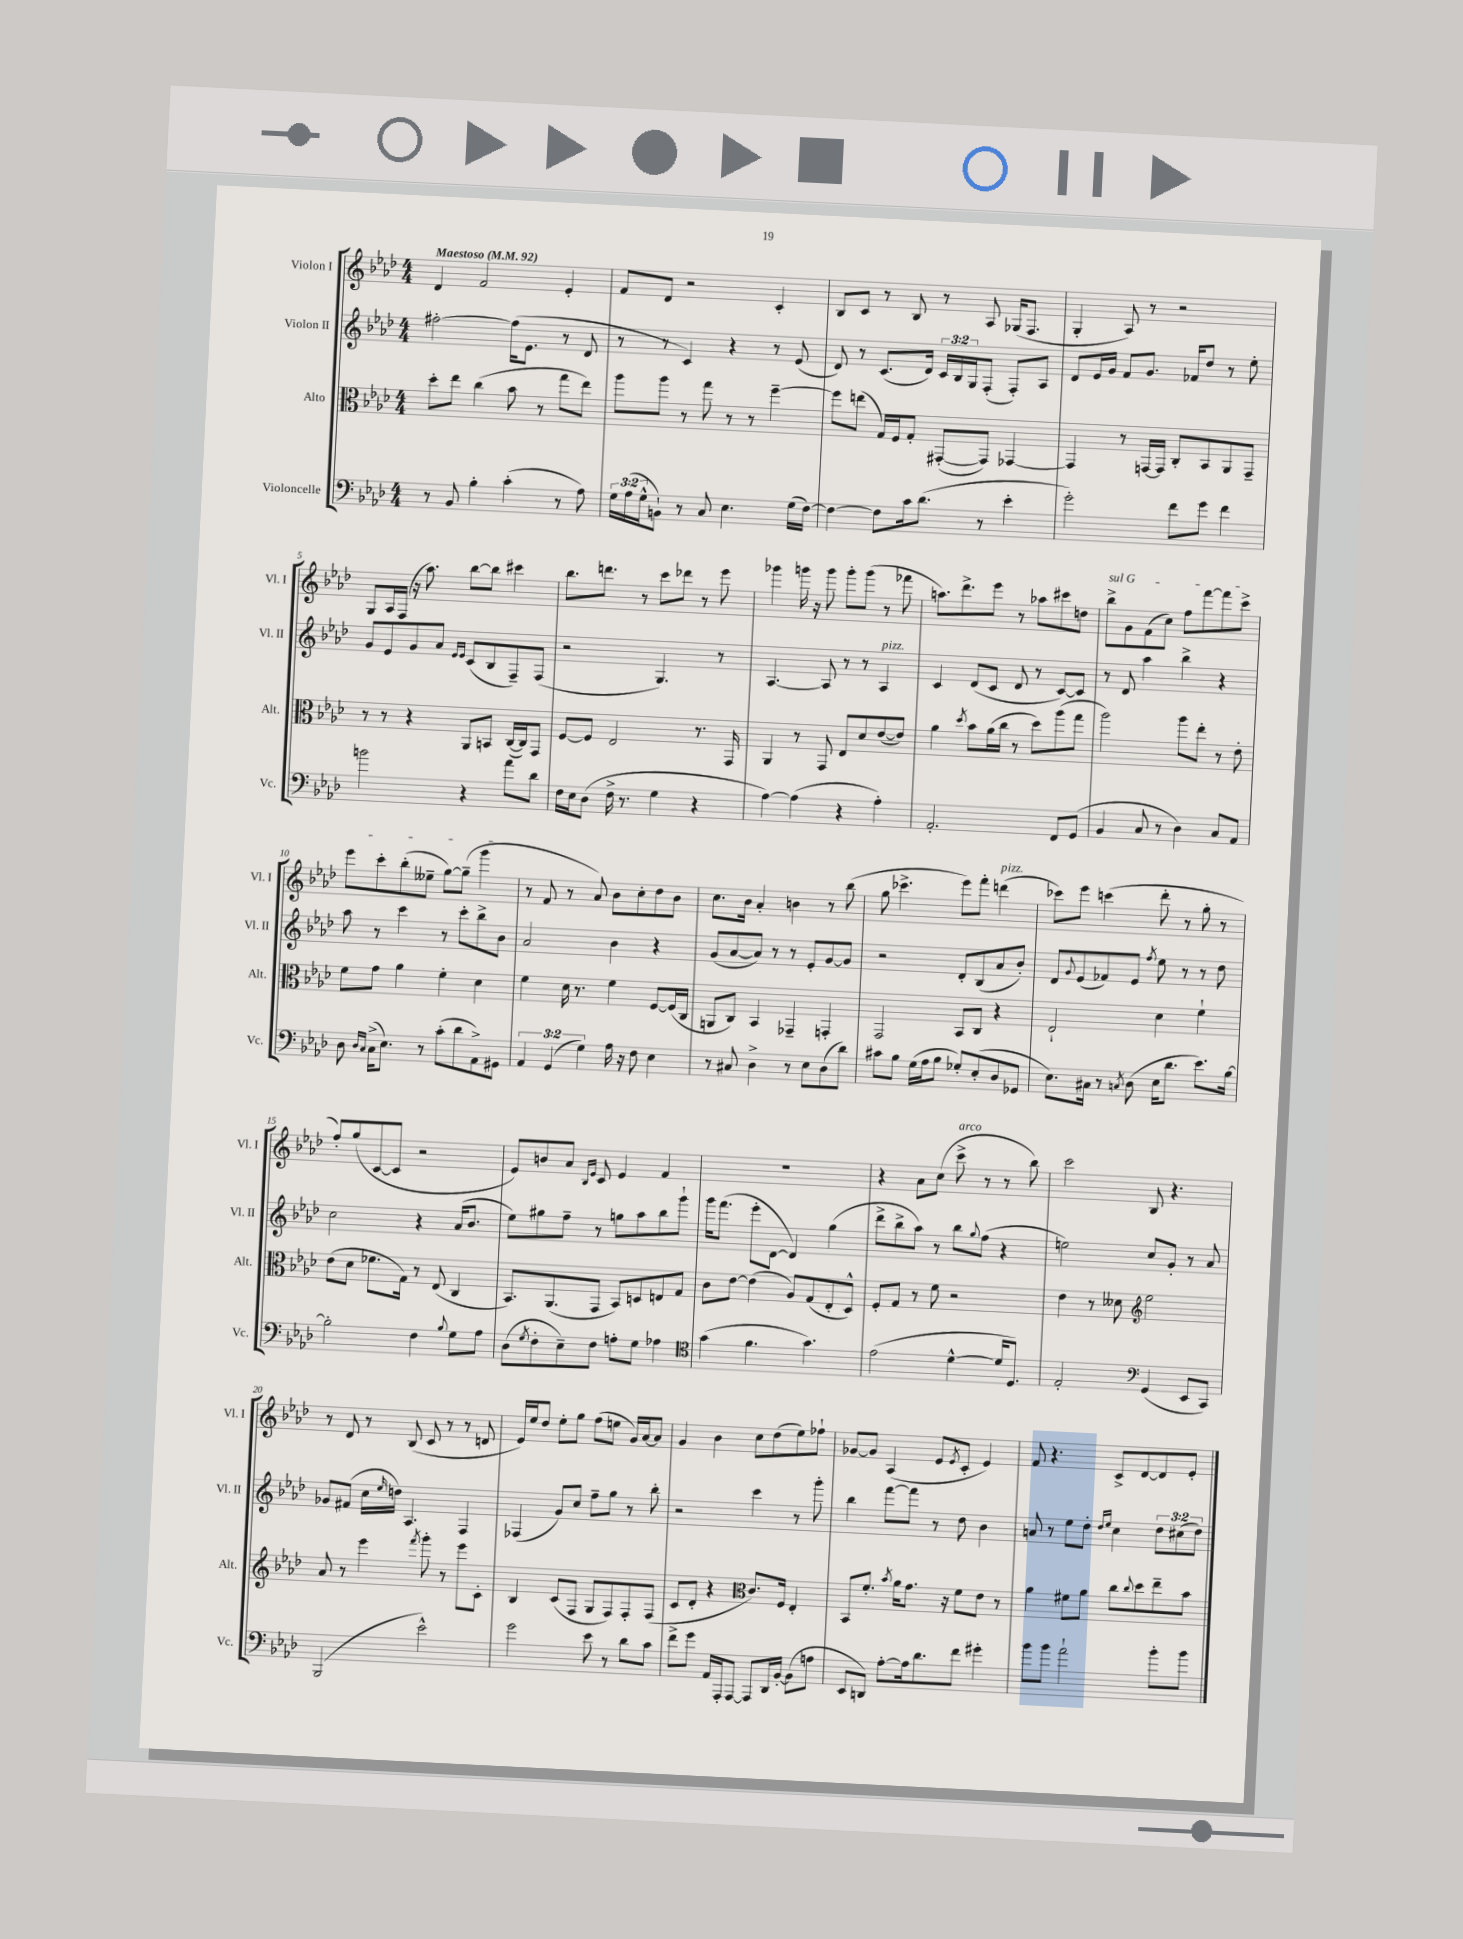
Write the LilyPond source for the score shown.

<<
\new StaffGroup <<
\new Staff = "s0" \with { instrumentName = "Violon I" shortInstrumentName = "Vl. I" } {
    \clef treble \key aes \major \numericTimeSignature \time 4/4 \tempo "Maestoso" 4 = 92
    des'4 f'2 ees'4-. |
    f'8 des'8 r2 c'4-. |
    bes8 c'8 r8 bes8 r8 aes8 ges16( f8. |
    g4-. aes8) r8 r2 |
    g8 aes16 f16( r16 aes''8.) bes''8~ bes''8 cis'''4 |
    bes''8. d'''8. r8 c'''8 des'''8 r8 ees'''8 |
    ges'''4 g'''16 r16 g'''8 g'''8-. g'''8( r8 fes'''8 |
    a''8.) des'''8.-> ees'''8 r8 aes''8 cis'''8 d''8 |
    \once \override TextSpanner.bound-details.left.text = \markup { \italic "sul G" } bes''8->\startTextSpan g'8 f'8( c''8) f''8 f'''8~ f'''8 c'''8-> |
    ees'''8 c'''8-. bes''8-.( eeses''8-- g''8~) g''8--( g'''4\stopTextSpan |
    r8 f'8 r8 aes'8) bes'8 c''8-. des''8 bes'8 |
    c''8. bes'16 aes'4-. b'4 r8 bes''8( |
    g''8 ces'''4.-> ees'''8) f'''8-. d'''4^\markup { \italic "pizz." }( |
    ces'''8) ees'''8 c'''4( des'''8-. r8 g''8-. r8 |
    f''8-.) g''8( c'8~ c'8 r2 |
    ees'8) b'8 aes'8 \grace { bes16 ees'16 } c'8 ees'4 f'4 |
    R1 |
    r4 aes'8 c''8( c'''8->^\markup { \italic "arco" } r8 r8 bes''8) |
    c'''2 bes8 r4. |
    r8 des'8 r8 bes8( c'8 r8 r8 d'8 |
    ees'16) ees''16 des''8 ees''8-. g''8 f''8( e''8 g'16) aes'16~ aes'8 |
    g'4 bes'4 c''8 des''8( ees''8) fes''8-! |
    ges'8~ ges'8 aes4( ees'8 \acciaccatura { ees'8 } c'8-. ees'4) |
    f'8 r4. c'8-> des'8~ des'8 ees'8-. \bar "|." |
}
\new Staff = "s1" \with { instrumentName = "Violon II" shortInstrumentName = "Vl. II" } {
    \clef treble \key aes \major \numericTimeSignature \time 4/4 \override Staff.TupletNumber.text = #tuplet-number::calc-fraction-text
    fis''2~-. fis''16( ees'8. r8 des'8 |
    r8 r8 c'4) r4 r8 ees'8( |
    des'8) r8 c'8.( des'16) \tuplet 3/2 { c'16 bes16 g16 } f8-.( f8-.) aes8 |
    des'8 ees'16 g'16 f'8 g'8. fes'16 des''8 r8 ees''8-. |
    g'8 ees'8 g'8 aes'8 \grace { ees'16 ees'16 } c'8( bes8 f8--) f8( |
    r2 g4.) r8 |
    aes4.~ aes8 r8 r8 aes4^\markup { \italic "pizz." } |
    c'4 des'8( c'8 des'8 r8 c'8~) c'8 |
    r8 des'8 aes''4 bes''4-> r4 |
    aes''8 r8 c'''4 r8 c'''8-. bes''8-> bes'8 |
    aes'2 bes'4 r4 |
    g'8( aes'8~ aes'8) r8 r8 ees'8-. g'8~ g'8 |
    r2 des'8-. bes8( aes'8 bes'8-.) |
    des'8 \appoggiatura { g'8 } ees'8( fes'8) ees'8 \acciaccatura { f''8 } ees''8 r8 r8 des''8 |
    c''2 r4 aes'16( bes'8. |
    ees''8) gis''8 f''8-- r8 g''8 aes''8 bes''8 g'''8-! |
    g'''16 f'''8.( ees'''8-. des'8~ des'4) g''4( |
    des'''8-> bes''8-> aes''8) r8 bes''8 \appoggiatura { g''8 } f''8( r4 |
    e''2) c''8 g'8-. r8 aes'8 |
    ges'8 fis'8( c''16 \grace { ees''16 } d''16) aes4. f4 |
    fes4( g'8) c''8 f''8-- g''8 r8 bes''8-. |
    r2 c'''4 r8 g'''8-. |
    bes''4 f'''8~ f'''8 r8 des''8 bes'4 |
    a'8 r8 ees''8 des''8-. \grace { des''16 ees''16 } c''4 \tuplet 3/2 { des''8 cis''8( des''8) } \bar "|." |
}
\new Staff = "s2" \with { instrumentName = "Alto" shortInstrumentName = "Alt." } {
    \clef alto \key aes \major \numericTimeSignature \time 4/4
    des''8-. ees''8 c''4( bes'8 r8 g''8 ees''8) |
    aes''8 aes''8 r8 g''8 r8 r8 f''4~-- |
    f''8 e''8( g16) f16 g8-. gis,8~-.( gis,8) ges,4~ |
    ges,4 r8 g,16~ g,16 c8-. bes,8 aes,8 g,8-- |
    r8 r8 r4 aes,8 b,8 c16~( c16) g,8 |
    f8~ f8 ees2 r8. g,16 |
    aes,4 r8 g,8 ees8 des'8 ees'8~( ees'8) |
    aes'4 \acciaccatura { des''8 } bes'8 aes'16( c''16 r8 des''8) aes''8( g''8 |
    aes''2) aes''8 ees''8-. r8 ees'8-. |
    f'8 g'8 aes'4 f'4-. des'4 |
    f'4 des'16 r8. f'4 f8~ f16( c16 |
    a,8 c8) bes,4 ges,4-- g,4-. |
    g,2 bes,8 c8 r4 |
    ees2-! des'4 f'4-! |
    ees'8( des'8 fes'8. g16) r8 ees8( c4 |
    bes,8.) aes,8.( g,8 bes,8) d8 e8 g8 |
    c'8 ees'8~ ees'4( aes8) g8( ees8-. des8-^) |
    f8-. g8 r8 f'8 r2 |
    ees'4 r8 deses'8 \clef treble ees''2 |
    aes'8 r8 ees'''4 \acciaccatura { f'''8 } g'''8-. r8 ees'''8 c'8-. |
    bes4 c'8( f8 g8 f8) f8-. f8( |
    c'8 des'8-. r4 \clef alto c'8.) f16 ees4-. |
    bes,8 f'8.-. \acciaccatura { bes'8 } aes'16 g'8. r16 f'8 ees'8 r8 |
    aes'4 fis'8 aes'8 c''8 \appoggiatura { c''8 } des''8 ees''8-- bes'8 \bar "|." |
}
\new Staff = "s3" \with { instrumentName = "Violoncelle" shortInstrumentName = "Vc." } {
    \clef bass \key aes \major \numericTimeSignature \time 4/4 \override Staff.TupletNumber.text = #tuplet-number::calc-fraction-text
    r8 bes,8 bes4-. c'4-.( r8 aes8) |
    \tuplet 3/2 { g16 aes16( g16-^ } b,8-!) r8 c8 ees4. g16( f16~) |
    f4~ f8 c'16 des'8.( r8 ees'4-. |
    g'2-.) f'8 g'8 f'4 |
    b'2 r4 aes'8 des'8 |
    f16 ees16 des8( f16-> r8. g4 r4 |
    aes4~) aes4( r4 aes4-.) |
    aes,2.-. f,8 g,8( |
    bes,4 c8 r8 des4) c8 aes,8 |
    des8 \grace { des16 c16 } c16->( ees8.) r8 c'8-.( des'8 aes,8->) gis,8 |
    \tuplet 3/2 { aes,4 g,4( g4) } aes16 r16 f8 ees4 |
    r8 cis8 des4-> r8 ees8 des8( des'8) |
    cis'8 bes8 g16( aes16 bes8 ges8-.) ees8-.( des8 ges,8 |
    ees8.) cis16 r8 \acciaccatura { c8 } des8( ees16 des'8. ees'8.) bes16~ |
    bes2-. f4 \appoggiatura { bes8 } g8 aes8 |
    des8( \acciaccatura { g8 } f8-. ees8--) f8 a8-. g8 aes4 |
    \clef tenor g'4( f'4. g'4.) |
    ees'2( des'4~-^ des'16 des8.) |
    ees2-. \clef bass g,4( ees,8 c,8) |
    bes,,2( ees'2-^) |
    g'2 ees'8 r8 des'8 c'8 |
    f'8-> g'8 aes,16 aes,,16-. aes,,8~ aes,,8 des,16 bes,16~-. bes,8( a8 |
    ees,8 d,8) aes8~-. aes16 des'8. f'8 gis'4-. |
    bes'8 bes'8 aes'2-! bes'8-. bes'8 \bar "|." |
}
>>
>>
